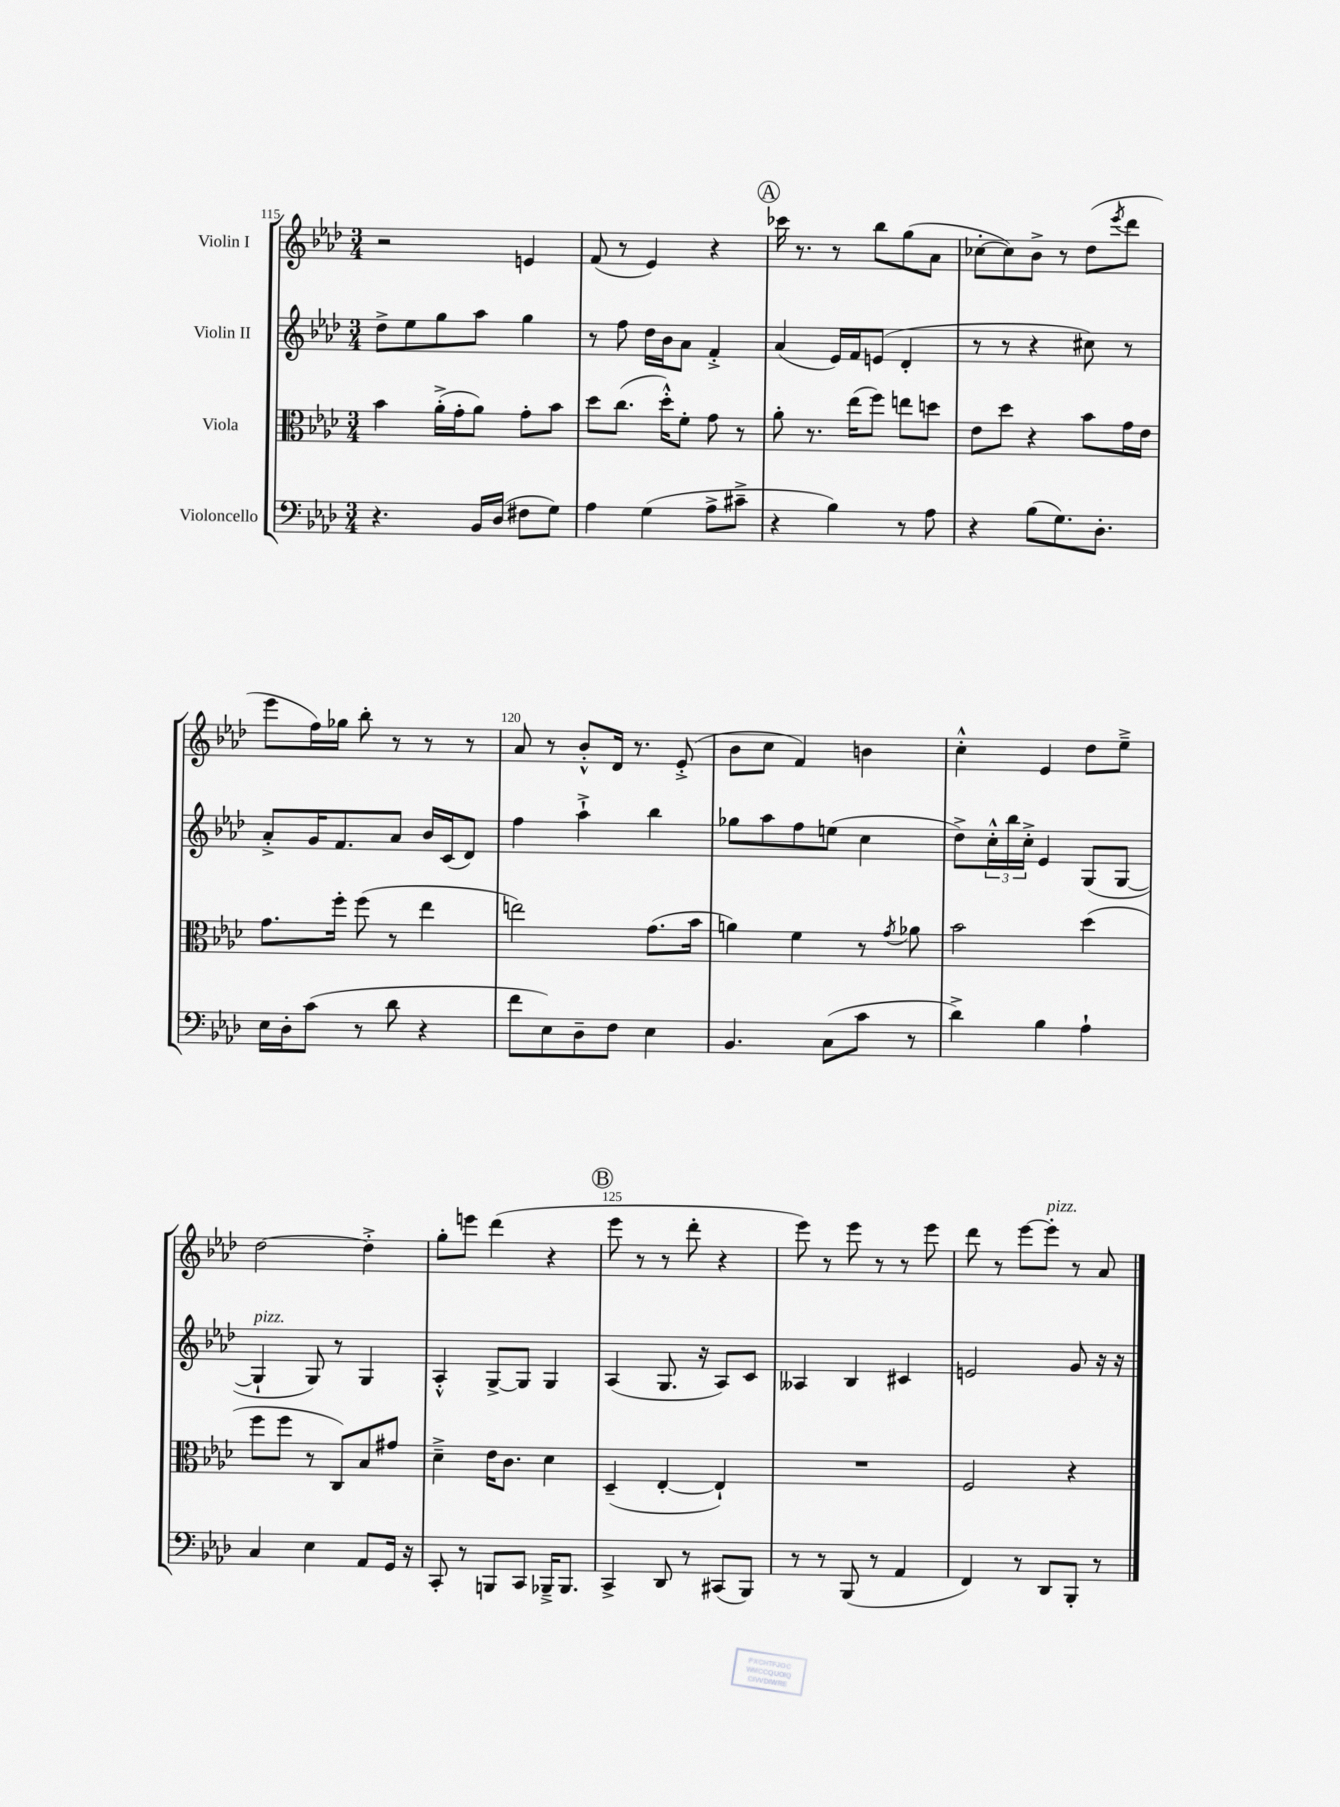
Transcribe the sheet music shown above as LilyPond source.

<<
\new StaffGroup <<
\new Staff = "s0" \with { instrumentName = "Violin I" } {
    \clef treble \key aes \major \numericTimeSignature \time 3/4
    r2 e'4 |
    f'8( r8 ees'4) r4 |
    \mark \markup { \circle "A" } ces'''16 r8. r8 bes''8 g''8( aes'8 |
    ces''8~-. ces''8) bes'8-> r8 des''8( \acciaccatura { ees'''8 } des'''8 |
    ees'''8 f''16) ges''16 bes''8-. r8 r8 r8 |
    aes'8 r8 bes'8-.-^ des'16 r8. ees'8-.->( |
    bes'8 c''8 f'4) b'4 |
    c''4-.-^ ees'4 des''8 ees''8---> |
    des''2~ des''4-.-> |
    g''8-. e'''8 des'''4( r4 |
    \mark \markup { \circle "B" } ees'''8 r8 r8 des'''8-. r4 |
    ees'''8) r8 ees'''8 r8 r8 ees'''8 |
    des'''8 r8 ees'''8~ ees'''8-.^\markup { \italic "pizz." } r8 aes'8 \bar "|." |
}
\new Staff = "s1" \with { instrumentName = "Violin II" } {
    \clef treble \key aes \major \numericTimeSignature \time 3/4
    des''8-> ees''8 g''8 aes''8 g''4 |
    r8 f''8 des''16 bes'16 aes'8 f'4-.-> |
    \mark \markup { \circle "A" } aes'4( ees'16) f'16 e'8( des'4-. |
    r8 r8 r4 cis''8) r8 |
    aes'8-.-> g'16 f'8. aes'8 bes'16 c'16( des'8) |
    f''4 aes''4-!-> bes''4 |
    ges''8 aes''8 f''8 e''8( c''4 |
    des''8->) \tuplet 3/2 { c''16-.-^ bes''16 c''16-.-> } ees'4 g8( g8~ |
    g4-!^\markup { \italic "pizz." } g8) r8 g4 |
    aes4-.-^ g8~-> g8 g4 |
    \mark \markup { \circle "B" } aes4( g8. r16 aes8) c'8 |
    aeses4 bes4 cis'4 |
    e'2 g'8 r16 r16 \bar "|." |
}
\new Staff = "s2" \with { instrumentName = "Viola" } {
    \clef alto \key aes \major \numericTimeSignature \time 3/4
    bes'4 aes'16-.->( g'16-. aes'8) g'8-. bes'8 |
    des''8 c''8.( des''16-.-^) f'8-. g'8 r8 |
    \mark \markup { \circle "A" } aes'8-. r8. ees''16( f''8) e''8 d''8 |
    ees'8 des''8 r4 bes'8 g'16 ees'16 |
    g'8. f''16-. f''8( r8 ees''4 |
    e''2) g'8.( bes'16 |
    a'4) f'4 r8 \acciaccatura { g'8 } aes'8 |
    bes'2 des''4( |
    f''8 f''8 r8 c8) bes8 gis'8 |
    des'4---> ees'16 c'8. des'4 |
    \mark \markup { \circle "B" } des4--( ees4~-. ees4-!) |
    R2. |
    f2 r4 \bar "|." |
}
\new Staff = "s3" \with { instrumentName = "Violoncello" } {
    \clef bass \key aes \major \numericTimeSignature \time 3/4
    r4. bes,16 des16( fis8 g8) |
    aes4 g4( aes8-> cis'8---> |
    \mark \markup { \circle "A" } r4 bes4) r8 aes8 |
    r4 bes8( g8.) des8.-. |
    ees16 des16-. c'8( r8 des'8 r4 |
    f'8 ees8) des8-- f8 ees4 |
    bes,4. c8( c'8 r8 |
    des'4->) bes4 aes4-! |
    c4 ees4 aes,8 g,16 r16 |
    c,8-. r8 b,,8 c,8 bes,,16---> bes,,8. |
    \mark \markup { \circle "B" } c,4-> des,8 r8 cis,8( bes,,8) |
    r8 r8 bes,,8( r8 aes,4 |
    f,4) r8 des,8 bes,,8-. r8 \bar "|." |
}
>>
>>
\layout { \context { \Score currentBarNumber = #115 \override BarNumber.break-visibility = ##(#f #t #t) barNumberVisibility = #(every-nth-bar-number-visible 5) } }
